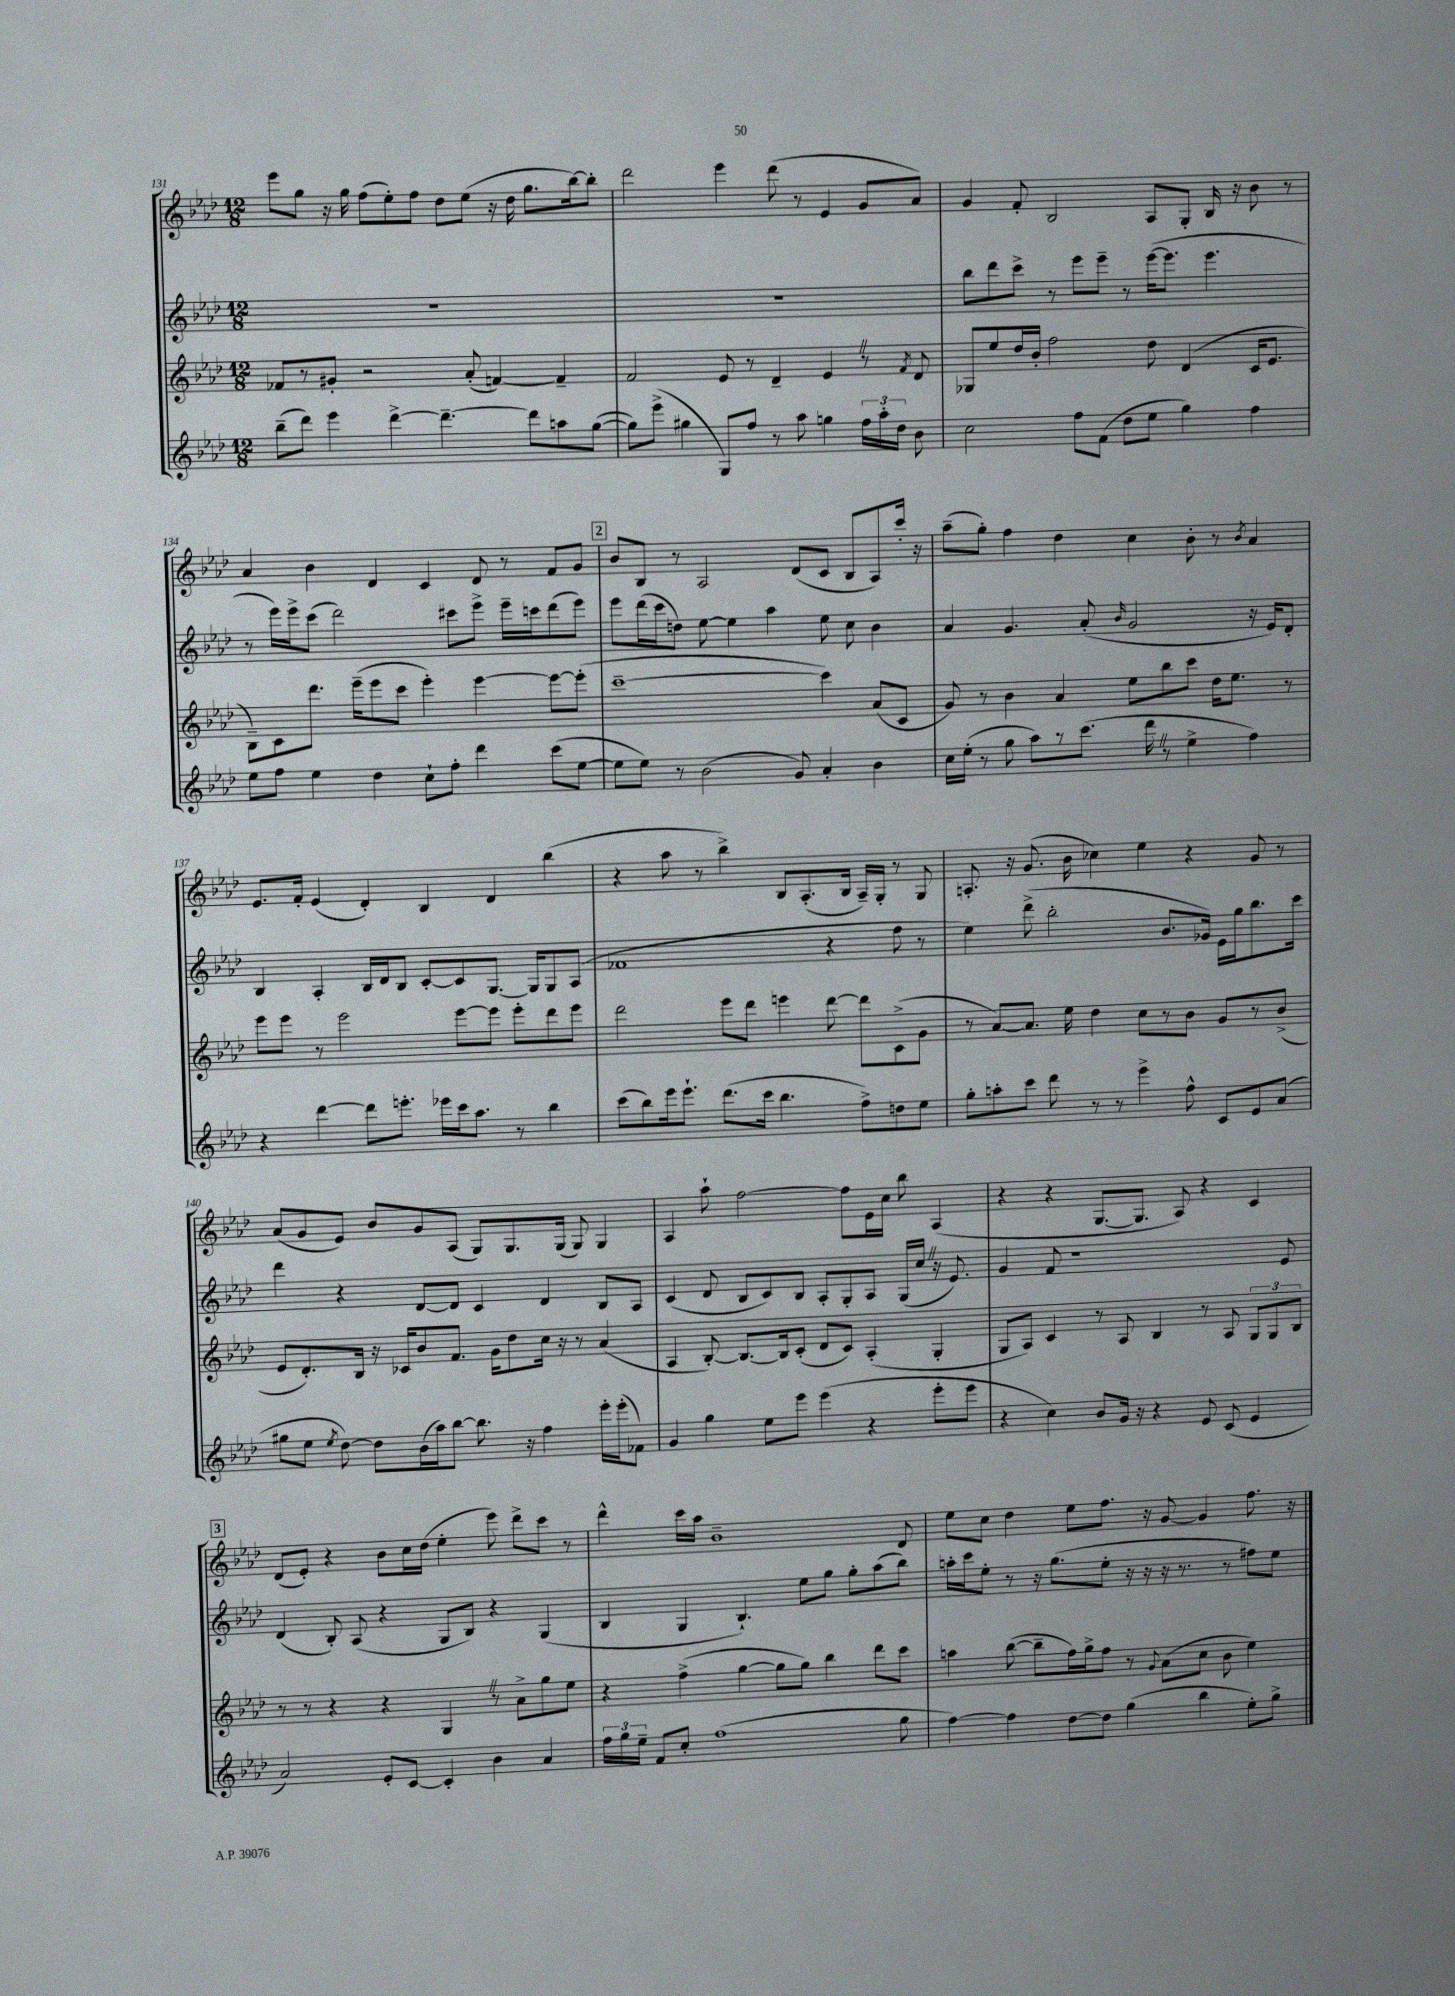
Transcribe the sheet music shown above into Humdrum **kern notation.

**kern	**kern	**kern	**kern
*part4	*part3	*part2	*part1
*staff4	*staff3	*staff2	*staff1
*clefG2	*clefG2	*clefG2	*clefG2
*k[b-e-a-d-]	*k[b-e-a-d-]	*k[b-e-a-d-]	*k[b-e-a-d-]
*M12/8	*M12/8	*M12/8	*M12/8
=131	=131	=131	=131
(8bb-~\L	8f-X/L	1.r	8eee-\L
8ddd-\J)	8r	.	8gg\J
4eee-\	8g#X'/J	.	16r
.	.	.	16gg\
.	2r	.	(8ff\L
[4ddd-^\	.	.	8ee-'\)
.	.	.	8ff\J
4.ddd-~\_	.	.	8dd-\L
.	(8a-'/	.	(8ee-\J
.	[4fn/)	.	16r
.	.	.	16dd-\
8ddd-\L]	.	.	8.gg\L
8aan\	4f~/]	.	.
.	.	.	[16bb-\k)
([8gg\J	.	.	8bb-'\J]
=132	=132	=132	=132
8gg\L])	2f/	1.r	2ddd-\
(8eee-^\J	.	.	.
4gg#X\	.	.	.
8G/L)	8e-/	.	4eee-\
8ff/J	8r	.	.
8r	4d-~/	.	(8ddd-\
8aa-\	.	.	8r
4ggn\	4e-Z/	.	4e-/
24ff\LL	8r	.	8g/L
24aa-'\	.	.	.
24dd-\JJ	.	.	.
.	8qf/	.	.
8b-\	8d-/	.	8a-/J)
=133	=133	=133	=133
2cc\	8G-X/L	8bb-\L	4g/
.	8ee-/	8ddd-\	.
.	16dd-/L	8ccc^\J	8f'/
.	16b-'/JJ	.	.
.	2ff\	8r	2B-/
8ff\L	.	8eee-\L	.
(8f\J	.	8eee-~\J	.
8dd-\L	.	8r	.
8ee-\J	8dd-\	([16eee-\KL	8A-/L
.	.	8.eee-\J]	.
4gg\)	(4d-/	.	8G'/J
.	.	4.eee-\	16B-/
.	.	.	16r
4ff\	16c/KL	.	8b-\
.	8.e-/J	.	.
.	.	.	8r
!!LO:LB:g=z
=134	=134	=134	=134
8ee-\L	8B-~\L)	8r	4a-/
8ff\J	8c\	16eee-\LL)	.
.	.	16eee-^\J	.
4ee-\	8.ddd-\J	(8ccc\J	4b-\
.	.	2ddd-\)	.
.	(16eee-~\KL	.	.
4dd-\	8eee-\	.	4d-/
.	8ccc\J	.	.
8cc`\L	4eee-'\)	.	4c/
8ff'\J	.	8ccc#X\L	.
4ddd-\	[4eee-\	8eee-^\J	8d-/
.	.	16eee-~\LL	8r
.	.	16cccn\J	.
(8ccc\L	8eee-\L_	(8ddd-\	8f/L
[8ee-\J	(8eee-'\J]	8eee-\J)	8g/J
!!LO:REH:place=s1:t=2
=135	=135	=135	=135
8ee-\L]	[1ccc~	8eee-\L	8b-/L
8ee-\J)	.	(16ddd-\L	8B-/J
.	.	16ccc\J	.
8r	.	8ddn\J)	8r
(2b-\	.	[8ee-\	2A-/
.	.	4ee-\]	.
.	.	4aa-\	.
8g/)	.	.	(8d-/L
4a-'/	4ccc\])	8ee-\	8c/J
.	.	8cc\	8B-/L
4b-\	(8a-/L	4b-\	8A-/)
.	8c/J	.	16ccc'/Jk
.	.	.	16r
=136	=136	=136	=136
16cc\LL	8g/)	4a-/	(8aa-~\L
(16ee-'\JJ	.	.	.
8r	8r	.	8gg'\J)
8gg\	4b-\	4.g/	4ff\
8aa-\L)	.	.	.
8r	4a-/	.	4dd-\
(8.ccc\J	.	(8a-'/	.
.	.	16qqb-/	.
.	8ee-\L	2g/	4cc\
16ddd-Z\	.	.	.
8r	8bb-\	.	.
4ee-^\	8ccc\J	.	8b-'\
.	16dd-\KL	.	8r
.	8.ee-\J	.	.
.	.	.	8qb-/
4ff\)	.	16r	4a-/
.	.	16e-/KL)	.
.	8r	8d-'/J	.
!!LO:LB:g=z
=137	=137	=137	=137
4r	8eee-\L	4B-/	8.e-/L
.	8eee-\J	.	.
.	.	.	16f'/Jk
[4ddd-\	8r	4A-'/	(4e-/
.	2eee-\	.	.
8ddd-\L]	.	16B-/LL	4d-'/)
.	.	16d-/J	.
8.eeen'\J	.	8B-/J	.
.	.	[8c'/L	4B-/
16eee-X\LL	.	.	.
16ccc\J	[8eee-\L	8c/]	.
8.aa-\J	.	.	.
.	8eee-\J]	[8.G/J	4d-/
8r	8eee-'\L	.	.
.	.	16G/KL]	.
4bb-\	8ddd-\	8G/	(4bb-\
.	8eee-\J	(8A-/J	.
=138	=138	=138	=138
(8ccc\L	2ddd-\	1f-X	4r
8bb-\)	.	.	.
16eee-\k	.	.	8aa-\
8.eee-`\J	.	.	.
.	.	.	8r
(8.ddd-\L	8eee-\L	.	4bb-^\)
.	8ddd-\J	.	.
16ccc\Jk	.	.	.
4.bb-\	4eeen\	.	8B-/L
.	.	.	(8.A-'/
.	[8ddd-\	4r	.
.	.	.	16B-/Jk
8ff^\L)	8ddd-\L]	.	16A-~/LL)
.	.	.	16G'/JJ
8ddn\	(8c^\	8ff\	8r
8ee-\J	8g\J	8r	8G/
=139	=139	=139	=139
8gg'\L	8r	4ee-\)	8.An'/
8aan'\	[8a-/L)	.	.
.	.	.	16r
8ccc\J	8.a-/J]	(8ddd-^\	(8.g/
8ddd-\	.	2bb-'\	.
.	16ee-\	.	16b-\
8r	4dd-\	.	4cc-X\)
8r	.	.	.
4eee-^\	8cc\L	.	4ee-\
.	8r	8.b-/L	.
8ff^^\	8b-\J	.	4r
.	.	16g-X/Jk)	.
8c/L	8g/L	16e-\LL	.
.	.	16gg\J	.
8e-/	8r	8.bb-\	8g/
(8a-/J	(8b-^/J	.	8r
.	.	16ccc\Jk	.
!!LO:LB:g=z
=140	=140	=140	=140
8gg#X\L	8e-/L	4ddd-\	(8a-/L
8ee-\J	8.d-'/)	.	8g/
8qee-/	.	.	.
[8dd-\)	.	4r	8e-/J)
.	16B-/Jk	.	.
8dd-\L]	16r	.	8b-/L
.	16c-X/KL	.	.
(16b-\L	8b-/	[8d-/L	8g/
16aa-\J)	.	.	.
[8bb-\J	8.f/J	8d-/J]	(8A-/J
8.bb-\]	.	4c/	8G/L)
.	16g\KL	.	.
.	8dd-\	.	8.G/
16r	.	.	.
4ff\	16cc\Jk	4d-/	.
.	16r	.	(16G/Jk
.	8r	.	8G/)
16eee-'\LL	(4a-/	8B-/L	4G/
(16eee-'\J	.	.	.
8f-X\J)	.	8A-/J	.
=141	=141	=141	=141
4g/	4A-/	(4c/	4A-/
4gg\	[8B-'/)	8d-/	8aa-`\
.	8.B-/L_	8B-/L	[2ff\
8ee-\L	.	8c/)	.
.	16B-/k]	.	.
8eee-\J	(8c'/J	8B-/J	.
(4eee-\	8d-/L	8A-'/L	.
.	8c/J)	8G'/	8ff\L]
4r	(4A-'/	8A-/J	16e-\L
.	.	.	16cc\JJ
.	.	(16G/LL	8bb-\
.	.	16ccZ/JJ	.
8eee-'\L	4G'/	16r	(4A-/
.	.	8.e-/)	.
8eee-\J	.	.	.
=142	=142	=142	=142
4r	8G/L	4g/	4r
.	8A-/J)	.	.
4cc\)	4c/	8f/	4r
.	.	1r	.
8b-/L	8r	.	[8.G/L
16g/Jk	8A-/	.	.
16r	.	.	8.G/J]
4r	4B-/	.	.
.	.	.	8A-/)
8e-/	8r	.	4r
(8c/	8A-/	.	.
4e-/	12G/L	.	4c/
.	12G/	.	.
.	.	8e-/	.
.	12B-/J	.	.
!!LO:LB:g=z
!!LO:REH:place=s1:t=3
=143	=143	=143	=143
2a-/)	8r	(4d-/	(8d-/L
.	8r	.	8e-'/J)
.	4r	8B-'/)	4r
.	.	(8A-/	.
8e-'/L	4r	4r	8b-\L
[8c/J	.	.	16cc\L
.	.	.	(16dd-\JJ
4c'/]	4GZ/	8G/L	4ee-'\
.	.	8B-/J)	.
4b-\	8r	4r	8eee-\)
.	8a-^\L	.	8ddd-^\L
4a-/	8gg\	(4G/	8ccc\J
.	8ee-\J	.	8r
=144	=144	=144	=144
24ff\LL	4r	4B-/	4ddd-^^\
24gg\	.	.	.
24ee-~\JJ	.	.	.
8f/L	.	.	.
8cc'/J	(4ff^\	4G/	16ccc\LL
.	.	.	16aa-\JJ
(1ff	.	.	1b-~
.	[4gg\	4.B-`/)	.
.	8gg\L]	.	.
.	8gg\J)	8ee-\L	.
.	4bb-\	8gg\J	.
.	.	8gg'\L	.
.	8ddd-\L	(8aa-\	.
8gg\	8ccc\J	8bb-\J)	8d-/
=145	=145	=145	=145
[4ff\)	4aan\	16aan'\LL	8ee-\L
.	.	16ccc\J	.
.	.	8ee-'\J	8cc\J
4ff\]	([8bb-\	8r	4dd-\
.	8bb-~\L]	16r	.
.	.	(8.gg\L	.
[8dd-\L	16ff\L)	.	8ee-\L
.	16gg^\J	.	.
8dd-\J]	8ff\J	8ee-'\J	8.ff\J
(4gg\	8r	16r	.
.	.	16r	16r
.	8qqg/	.	.
.	(8a-\L	16r	[8g/
.	.	8.r	.
4bb-\	8cc\J	.	4g/]
.	8b-\	8r	.
8ee-'\L)	4ee-\)	8ff#X\L)	8.ff\
8gg^\J	.	8ee-\J	.
.	.	.	16r
==	==	==	==
*-	*-	*-	*-
